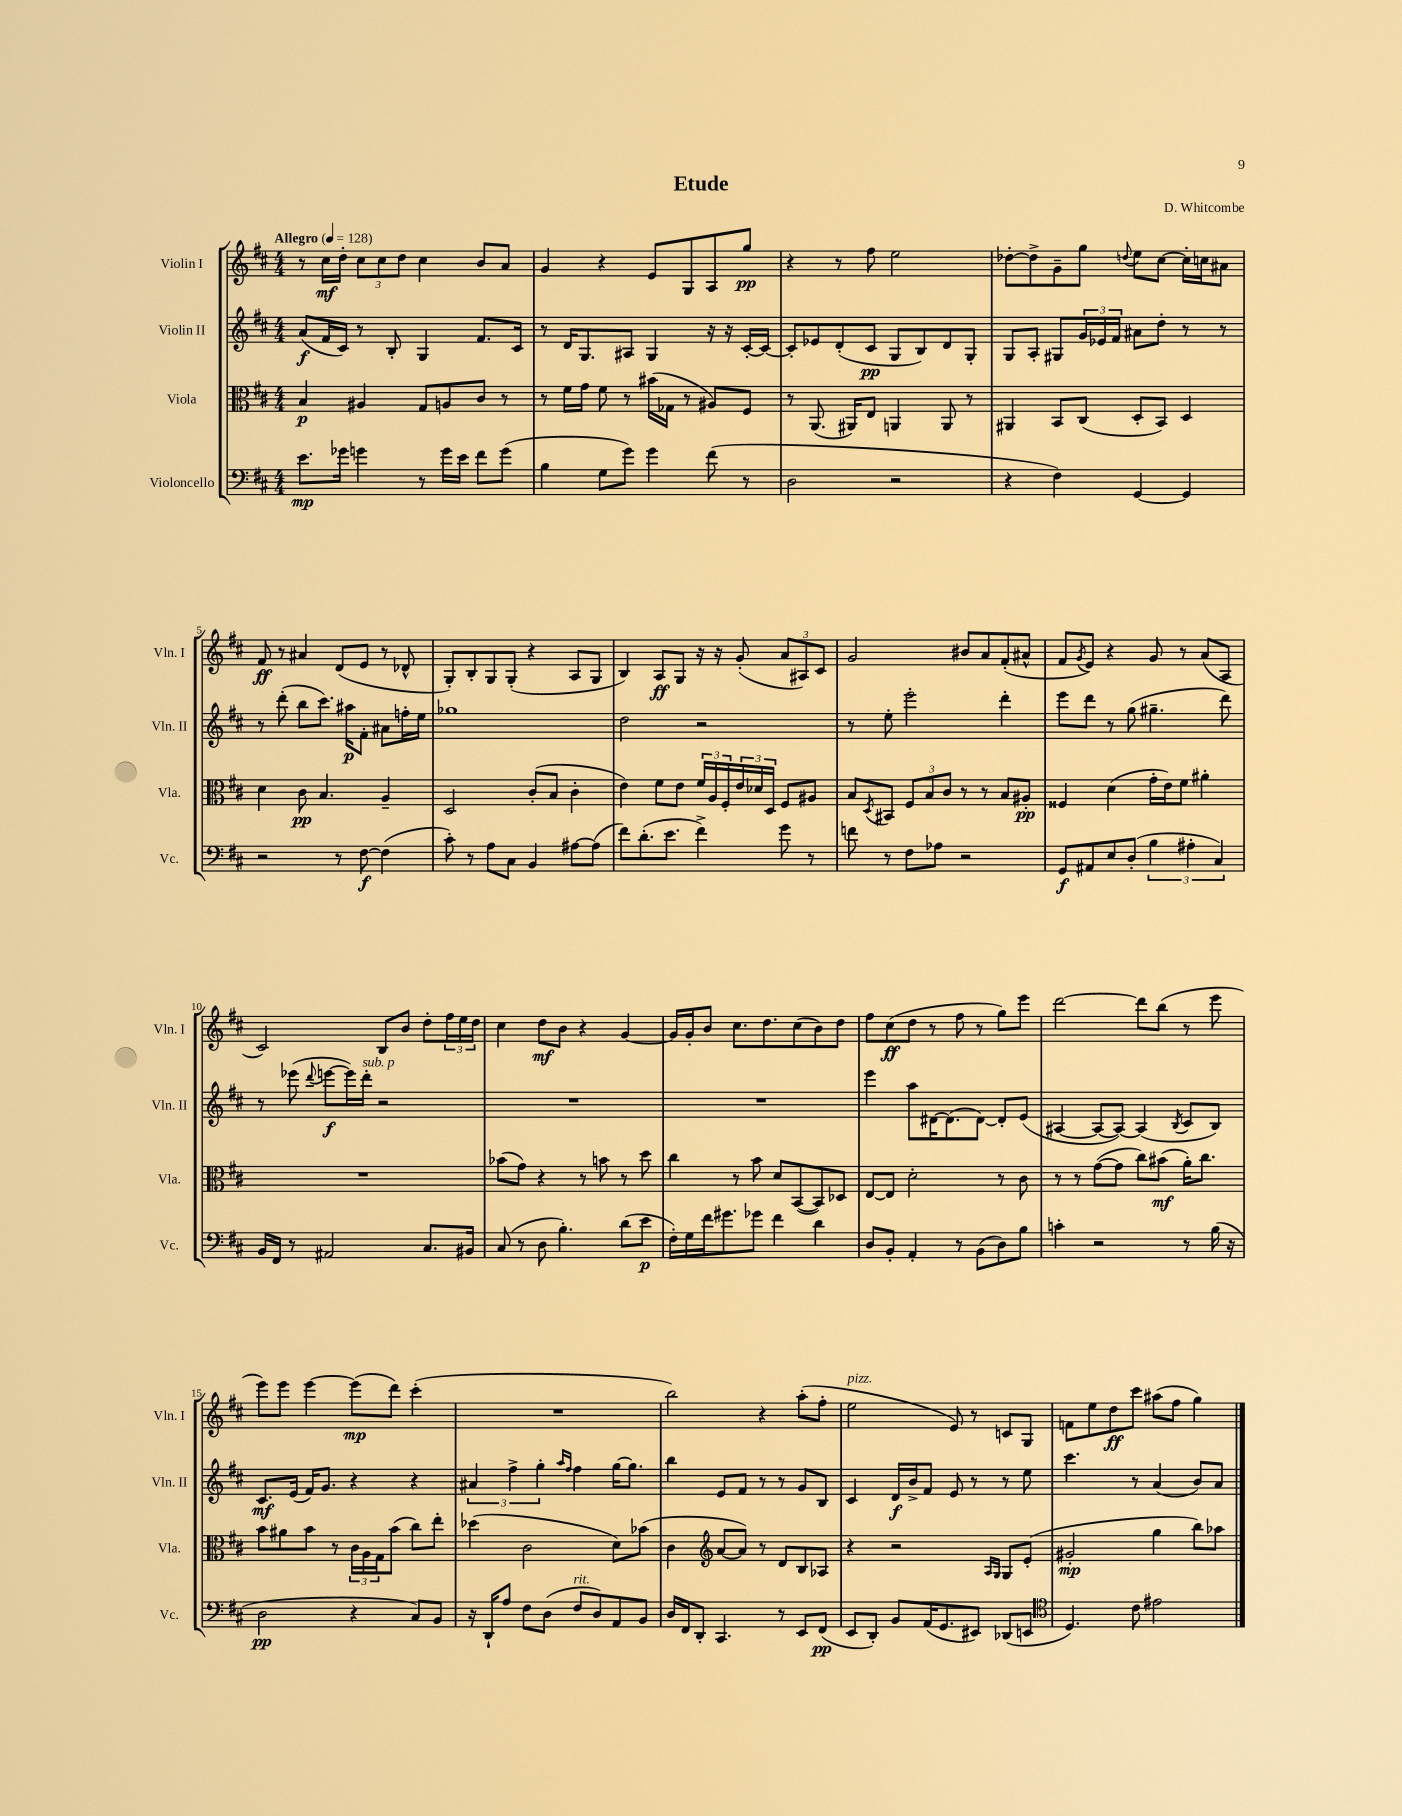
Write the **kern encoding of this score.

**kern	**kern	**kern	**kern
*staff4	*staff3	*staff2	*staff1
*clefF4	*clefC3	*clefG2	*clefG2
*k[f#c#]	*k[f#c#]	*k[f#c#]	*k[f#c#]
*M4/4	*M4/4	*M4/4	*M4/4
*MM128	*MM128	*MM128	*MM128
8.e	4B	(8a	8r
.	.	16f#	16cc#
16g-	.	16c#)	16dd'
4g	4A#	8r	12cc#
.	.	.	12cc#
.	.	8B'	.
.	.	.	12dd
8r	8G	4G	4cc#
16g	8A	.	.
16e	.	.	.
8f#	8c#	8.f#	8b
(8g	8r	.	8a
.	.	16c#	.
=	=	=	=
4B	8r	8r	4g
.	16f#	16d	.
.	16g	8.G	.
8G	8f#	.	4r
8g)	8r	8A#	.
4g	(16b#	4G	8e
.	16G-	.	.
.	8r	.	8G
(8f#	8A#)	16r	8A
.	.	16r	.
8r	8F#	[16c#'	8gg
.	.	16c#_	.
=	=	=	=
2D	8r	8c#']	4r
.	(8.AA	8e-	.
.	.	(8d'	8r
.	16AA#)	.	.
.	8E	8c#	8ff#
2r	4AA	8G	2ee
.	.	8B)	.
.	8AA	8d	.
.	8r	8G'	.
=	=	=	=
4r	4AA#	8G	[8dd-'
.	.	8A'	8dd-^]
4F#)	8BB	8G#	8g~
.	(8C#	24g	8gg
.	.	24e-	.
.	.	24f#	.
.	.	.	8qqdd
[4GG	8D'	8a#	8ee
.	8BB)	8dd'	[8cc#
4GG]	4D	8r	16cc#']
.	.	.	16cc
.	.	8r	8a#
=	=	=	=
2r	4d	8r	8f#
.	.	(8ddd'	8r
.	8c#	8bb	4a#
.	4.B	8.ccc#)	.
8r	.	.	(8d
.	.	16aa#	.
[8F#	.	8f#'	8e
(4F#]	4A~	8a#	8r
.	.	16ff'	8d-^^
.	.	16ee	.
=	=	=	=
8c#')	2D	1gg-	8G')
8r	.	.	8B'
8A	.	.	8G
8C#	.	.	(8G'
4BB	(8c#'	.	4r
.	8B	.	.
[8A#	4c#'	.	8A
(8A#]	.	.	8G
=	=	=	=
8f#)	4e)	2dd	4B)
(8.d'	.	.	.
.	8f#	.	8A
8.e	.	.	.
.	8e	.	8G
4f#^)	24f#	2r	16r
.	24A	.	.
.	.	.	16r
.	24F#'	.	.
.	24e	.	(8g'
.	24d-	.	.
.	24D	.	.
8g	8F#	.	12a
.	.	.	12A#)
8r	8A#	.	.
.	.	.	12c#
=	=	=	=
8f	8B	8r	2g
.	8qD	.	.
8r	8BB#	8ee'	.
8F#	12F#	2eee'	.
.	12B	.	.
8A-	.	.	.
.	12c#	.	.
2r	8r	.	8b#
.	8r	.	8a
.	8B	4ddd'	(8f#'
.	8A#'	.	8a#^^
=	=	=	=
8GG	4F##	8eee	8f#
.	.	.	8qg
8AA#	.	8ddd	8e)
8E	(4d	8r	4r
(8D'	.	(8gg	.
6B	16g'	4.gg#~	8g
.	16e)	.	.
.	8f#	.	8r
6A#'	.	.	.
.	4a#'	.	(8a
6C#)	.	.	.
.	.	8ddd)	8A
=	=	=	=
16BB	1r	8r	2c#)
16FF#	.	.	.
8r	.	(8eee-	.
.	.	8qqddd	.
2AA#	.	[8eee	.
.	.	16eee])	.
.	.	16ddd'	.
.	.	2r	8B
.	.	.	8b
8.C#	.	.	8dd'
.	.	.	24ff#
.	.	.	24ee
16BB#	.	.	.
.	.	.	24dd
=	=	=	=
(8C#	(8b-	1r	4cc#
8r	8g)	.	.
8D	4r	.	8dd
4.B')	.	.	8b
.	8r	.	4r
.	8b	.	.
(8d	8r	.	[4g
8e	8dd	.	.
=	=	=	=
16F#')	4cc#	1r	16g]
16G	.	.	16g'
16f#	.	.	8b
8.g#	.	.	.
.	8r	.	8.cc#
8g-	8b	.	.
.	.	.	8.dd
4f#	8d	.	.
.	([8BB	.	(8cc#
4d	8BB])	.	8b)
.	8D-	.	8dd
=	=	=	=
8D	[8E	4eee	8ff#
8BB'	8E]	.	(8cc#
4AA'	2d'	8aa	8dd
.	.	[16d#	8r
.	.	(8.d#]	.
8r	.	.	8ff#
(8BB	.	[8d#)	8r
8D)	8r	8d#']	8gg)
8B	8c#	(8e	8eee
=	=	=	=
4c'	8r	[4A#	[2ddd
.	8r	.	.
2r	([8g	8A#_	.
.	8g]	8A#_)	.
.	8cc#)	(4A#]	8ddd]
.	(8b#	.	(8bb
.	.	8qB	.
8r	16a')	8c#	8r
.	8.cc#	.	.
(16B	.	8B)	8eee
16r	.	.	.
=	=	=	=
2D	8b	8.c#	8eee)
.	8a#	.	8eee
.	.	(16e	.
.	8b	16f#)	[4eee
.	.	8.g	.
.	8r	.	.
4r	24c#	4r	(8eee]
.	24A	.	.
.	24G	.	.
.	(8b	.	8ddd)
8C#)	8cc#)	4r	(4ccc#'
8BB	8ee'	.	.
=	=	=	=
16r	(4dd-	6a#	1r
16DD`	.	.	.
8A	.	.	.
.	.	6ff#^	.
8F#	2c#	.	.
.	.	6gg'	.
(8D	.	.	.
.	.	16qqaa	.
.	.	16qqff#	.
8F#	.	4ff#	.
8D)	.	.	.
8AA	8d)	[16gg	.
.	.	8.gg]	.
8BB	(8b-	.	.
=	=	=	=
16D	4c#	4bb	2bb)
16FF#	.	.	.
8DD'	.	.	.
*	*clefG2	*	*
4.CC#	[8a	8e	.
.	8a])	8f#	.
.	8r	8r	4r
8r	8d	8r	.
8EE	8B	8g	(8aa'
(8FF#	8A-	8B	8ff#'
=	=	=	=
8EE	4r	4c#	2ee
8DD')	.	.	.
8BB	2r	16d	.
.	.	16b^	.
(16AA	.	8f#	.
8.GG	.	.	.
.	.	8e	8e)
8EE#)	.	8r	8r
.	16qqA	.	.
.	16qqG	.	.
(8DD-	8G	8r	8c
8EE	(8e'	8ee	8G
=	=	=	=
*clefC4	*	*	*
4.D)	2g#'	4.ccc#	8f
.	.	.	8ee
.	.	.	8dd
8c#	.	8r	8ccc#
2e#	4gg	(4a	(8aa#
.	.	.	8ff#
.	8bb)	8b)	4gg)
.	8aa-	8a	.
==	==	==	==
*-	*-	*-	*-
